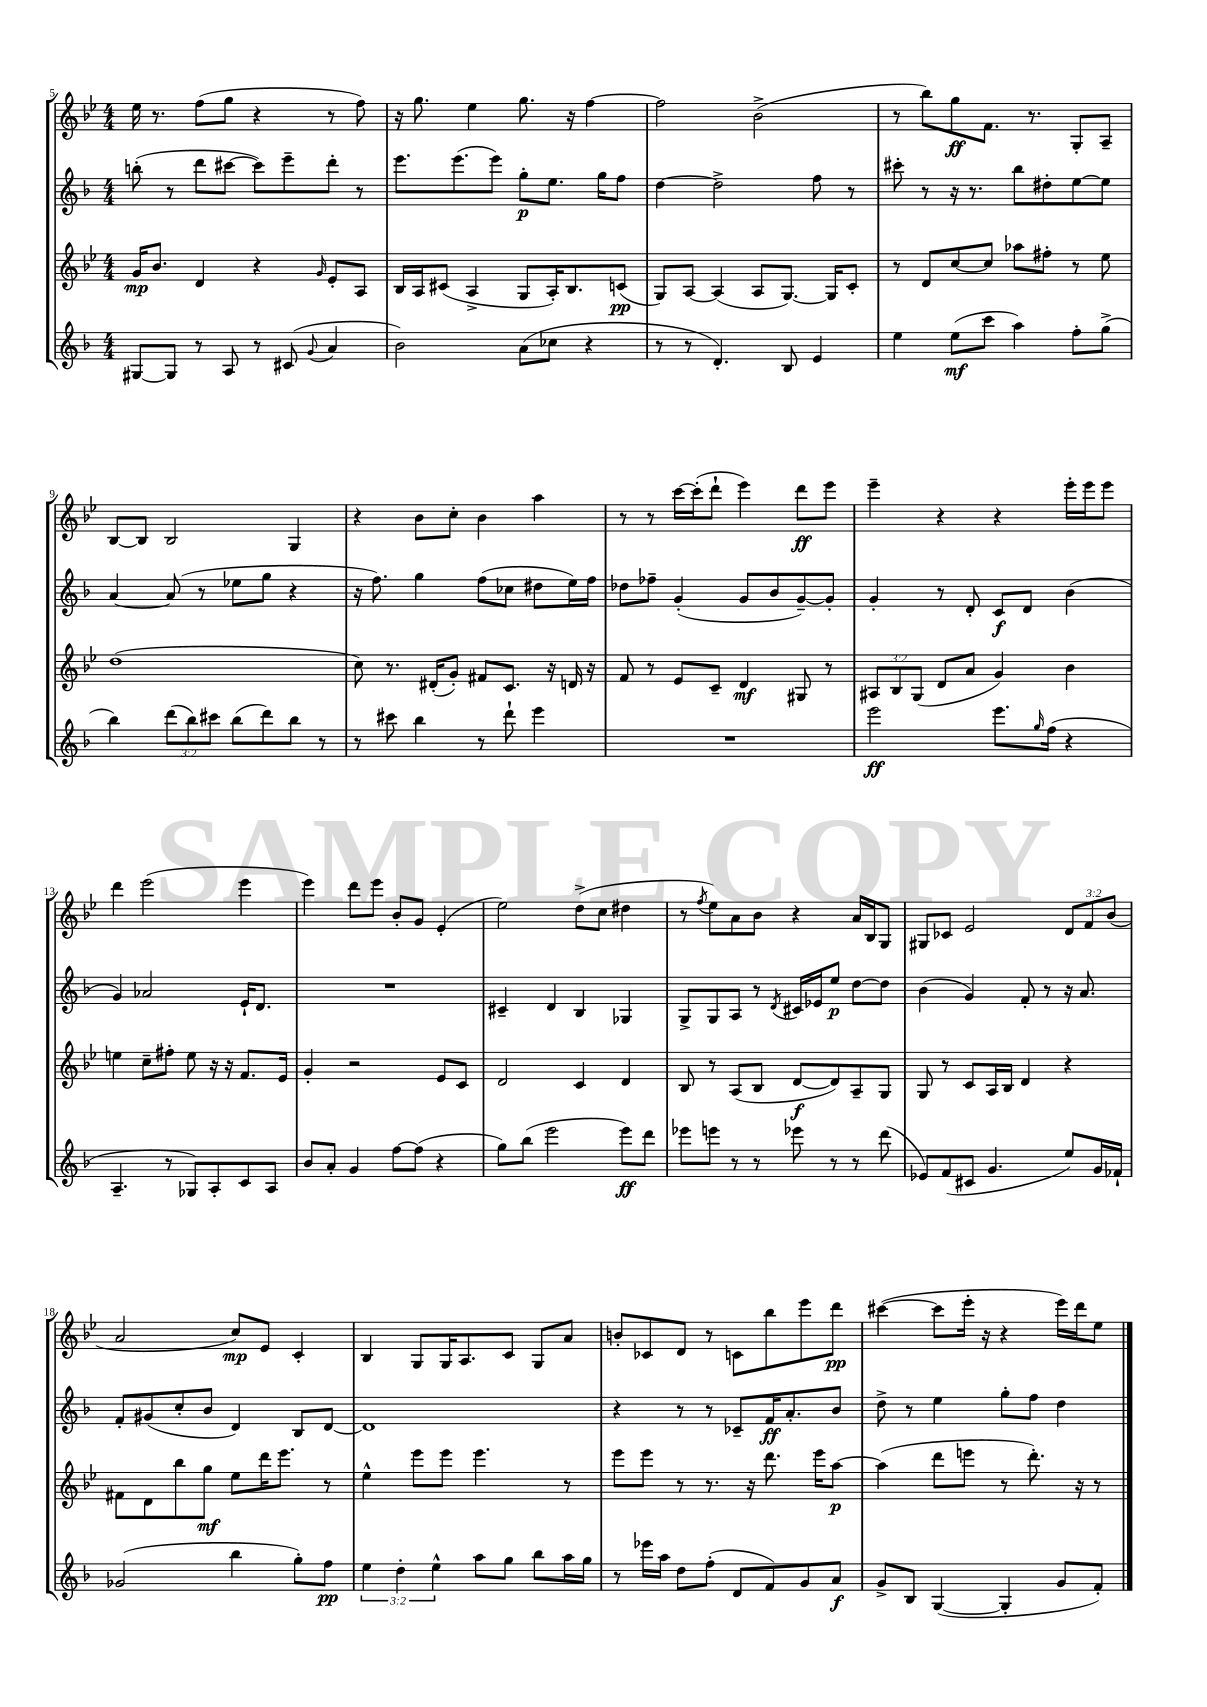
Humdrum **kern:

**kern	**dynam	**kern	**dynam	**kern	**dynam	**kern	**dynam
*part4	*part4	*part3	*part3	*part2	*part2	*part1	*part1
*staff4	*staff4	*staff3	*staff3	*staff2	*staff2	*staff1	*staff1
*clefG2	*	*clefG2	*	*clefG2	*	*clefG2	*
*k[b-]	*	*k[b-e-]	*	*k[b-]	*	*k[b-e-]	*
*M4/4	*	*M4/4	*	*M4/4	*	*M4/4	*
=5	=5	=5	=5	=5	=5	=5	=5
[8G#X/L	.	16g/KL	mp	(8bbn'\	.	16ee-\	.
.	.	8.b-/J	.	.	.	8.r	.
8G#/J]	.	.	.	8r	.	.	.
8r	.	4d/	.	8ddd\L	.	(8ff\L	.
8A/	.	.	.	[8ccc#X\J	.	8gg\J	.
8r	.	4r	.	8ccc#\L])	.	4r	.
(8c#X/	.	.	.	8eee~\	.	.	.
8qqg/	.	16qqg/	.	.	.	.	.
4a/	.	8e-'/L	.	8ddd'\J	.	8r	.
.	.	8A/J	.	8r	.	8ff\)	.
=6	=6	=6	=6	=6	=6	=6	=6
2b-\)	.	16B-/LL	.	8.eee\L	.	16r	.
.	.	16A/J	.	.	.	8.gg\	.
.	.	(8c#X/J	.	.	.	.	.
.	.	.	.	(8.eee\	.	.	.
.	.	4A^/	.	.	.	4ee-\	.
.	.	.	.	8eee\J)	.	.	.
(8a\L	.	8G/L	.	8gg'\L	p	8.gg\	.
8cc-X\J	.	16A'/K)	.	8.ee\J	.	.	.
.	.	8.B-/	.	.	.	16r	.
4r	.	.	.	.	.	[4ff\	.
.	.	.	.	16gg\KL	.	.	.
.	.	(8cn/J	pp	8ff\J	.	.	.
=7	=7	=7	=7	=7	=7	=7	=7
8r	.	8G/L)	.	[4dd\	.	2ff\]	.
8r	.	[8A/J	.	.	.	.	.
4.d'/)	.	(4A/]	.	2dd^\]	.	.	.
.	.	8A/L	.	.	.	(2b-^\	.
8B-/	.	[8.G/J)	.	.	.	.	.
4e/	.	.	.	8ff\	.	.	.
.	.	16G/KL]	.	.	.	.	.
.	.	8c'/J	.	8r	.	.	.
=8	=8	=8	=8	=8	=8	=8	=8
4ee\	.	8r	.	8ccc#X'\	.	8r	.
.	.	8d/L	.	8r	.	8bb-\L)	.
(8ee\L	mf	[8cc/	.	16r	.	8gg\	ff
.	.	.	.	8.r	.	.	.
8ccc\J	.	8cc/J]	.	.	.	8.f\J	.
4aa\)	.	8aa-X\L	.	8bb-\L	.	.	.
.	.	.	.	.	.	8.r	.
.	.	8ff#X'\J	.	8dd#X'\	.	.	.
8ff'\L	.	8r	.	[8ee\	.	8G'/L	.
(8gg^\J	.	8ee-\	.	8ee\J]	.	8A~/J	.
!!LO:LB:g=z
=9	=9	=9	=9	=9	=9	=9	=9
4bb-\)	.	(1dd	.	[4a/	.	[8B-/L	.
.	.	.	.	.	.	8B-/J]	.
(12ddd\L	.	.	.	(8a/]	.	2B-/	.
12bb-\)	.	.	.	.	.	.	.
.	.	.	.	8r	.	.	.
12ccc#X\J	.	.	.	.	.	.	.
(8bb-\L	.	.	.	8ee-X\L	.	.	.
8ddd\)	.	.	.	8gg\J	.	.	.
8bb-\J	.	.	.	4r	.	4G/	.
8r	.	.	.	.	.	.	.
=10	=10	=10	=10	=10	=10	=10	=10
8r	.	8cc\)	.	16r	.	4r	.
.	.	.	.	8.ff\)	.	.	.
8ccc#X\	.	8.r	.	.	.	.	.
4bb-\	.	.	.	4gg\	.	8b-\L	.
.	.	(16d#X'/KL	.	.	.	.	.
.	.	8g'/J)	.	.	.	8cc'\J	.
8r	.	8f#X/L	.	(8ff\L	.	4b-\	.
8ddd`\	.	8.c/J	.	8cc-X\J	.	.	.
4eee\	.	.	.	8dd#X\L	.	4aa\	.
.	.	16r	.	.	.	.	.
.	.	16dn/	.	16ee\L)	.	.	.
.	.	16r	.	16ff\JJ	.	.	.
=11	=11	=11	=11	=11	=11	=11	=11
1r	.	8f/	.	8dd-X\L	.	8r	.
.	.	8r	.	8ff-X~\J	.	8r	.
.	.	8e-/L	.	(4g'/	.	[16ccc\LL	.
.	.	.	.	.	.	(16ccc'\J]	.
.	.	8c~/J	.	.	.	8ddd`\J	.
.	.	4d/	mf	8g/L	.	4eee-\)	.
.	.	.	.	8b-/	.	.	.
.	.	8G#X/	.	[8g~/)	.	8ddd\L	ff
.	.	8r	.	8g'/J]	.	8eee-\J	.
=12	=12	=12	=12	=12	=12	=12	=12
2eee\	ff	12A#X/L	.	4g'/	.	4eee-~\	.
.	.	12B-/	.	.	.	.	.
.	.	(12G/J	.	.	.	.	.
.	.	8d/L	.	8r	.	4r	.
.	.	8a/J	.	8d'/	.	.	.
8.eee\L	.	4g/)	.	8c/L	f	4r	.
.	.	.	.	8d/J	.	.	.
16qqgg/	.	.	.	.	.	.	.
(16ff\Jk	.	.	.	.	.	.	.
4r	.	4b-\	.	(4b-\	.	16eee-'\LL	.
.	.	.	.	.	.	16eee-\J	.
.	.	.	.	.	.	8eee-\J	.
!!LO:LB:g=z
=13	=13	=13	=13	=13	=13	=13	=13
4.A~/	.	4een\	.	4g/)	.	4ddd\	.
.	.	8cc~\L	.	2a-X/	.	(2eee-\	.
8r	.	8ff#X'\J	.	.	.	.	.
8G-X/L)	.	8ee\	.	.	.	.	.
8A'/	.	16r	.	.	.	.	.
.	.	16r	.	.	.	.	.
8c/	.	8.f/L	.	16e`/KL	.	4eee-\	.
.	.	.	.	8.d/J	.	.	.
8A/J	.	.	.	.	.	.	.
.	.	16e-/Jk	.	.	.	.	.
=14	=14	=14	=14	=14	=14	=14	=14
8b-/L	.	4g'/	.	1r	.	4eee-\)	.
8a'/J	.	.	.	.	.	.	.
4g/	.	2r	.	.	.	8ddd\L	.
.	.	.	.	.	.	8eee-\J	.
[8ff\L	.	.	.	.	.	8b-'/L	.
(8ff\J]	.	.	.	.	.	8g/J	.
4r	.	8e-/L	.	.	.	(4e-'/	.
.	.	8c/J	.	.	.	.	.
=15	=15	=15	=15	=15	=15	=15	=15
8gg\L)	.	2d/	.	4c#X~/	.	2ee-\)	.
(8bb-\J	.	.	.	.	.	.	.
2eee\	.	.	.	4d/	.	.	.
.	.	4c/	.	4B-/	.	(8dd^\L	.
.	.	.	.	.	.	8cc\J	.
8eee\L)	ff	4d/	.	4G-X/	.	4dd#X\	.
8ddd\J	.	.	.	.	.	.	.
=16	=16	=16	=16	=16	=16	=16	=16
8eee-X\L	.	8B-/	.	8G^/L	.	8r	.
.	.	.	.	.	.	8qff/	.
8eeen\J	.	8r	.	8G/	.	8ee-\L)	.
8r	.	(8A/L	.	8A/J	.	8a\	.
8r	.	8B-/J	.	8r	.	8b-\J	.
.	.	.	.	8qd/	.	.	.
8eee-X\	.	[8d/L	f	16c#X/LL	.	4r	.
.	.	.	.	16e-X/J	.	.	.
8r	.	8d/])	.	8ee/J	p	.	.
8r	.	8A~/	.	[8dd\L	.	16a/LL	.
.	.	.	.	.	.	16B-/J	.
(8ddd\	.	8G/J	.	8dd\J]	.	8G/J	.
=17	=17	=17	=17	=17	=17	=17	=17
8e-X/L)	.	8G/	.	(4b-\	.	8G#X/L	.
(8f/	.	8r	.	.	.	8c-X/J	.
8c#X/J	.	8c/L	.	4g/)	.	2e-/	.
4.g/	.	16A/L	.	.	.	.	.
.	.	16B-/JJ	.	.	.	.	.
.	.	4d/	.	8f'/	.	.	.
.	.	.	.	8r	.	.	.
8ee/L)	.	4r	.	16r	.	12d/L	.
.	.	.	.	8.a/	.	.	.
.	.	.	.	.	.	12f/	.
16g/L	.	.	.	.	.	.	.
.	.	.	.	.	.	(12b-/J	.
16f-X`/JJ	.	.	.	.	.	.	.
!!LO:LB:g=z
=18	=18	=18	=18	=18	=18	=18	=18
(2g-X/	.	8f#X\L	.	8f'/L	.	2a/	.
.	.	8d\	.	(8g#X/	.	.	.
.	.	8bb-\	.	8cc'/	.	.	.
.	.	8gg\J	mf	8b-/J	.	.	.
4bb-\	.	8ee-\L	.	4d/)	.	8cc/L)	mp
.	.	16ddd\K	.	.	.	8e-/J	.
.	.	8.eee-\J	.	.	.	.	.
8gg'\L)	.	.	.	8B-/L	.	4c'/	.
8ff\J	pp	8r	.	[8d/J	.	.	.
=19	=19	=19	=19	=19	=19	=19	=19
6ee\	.	4ee-^^\	.	1d]	.	4B-/	.
6dd'\	.	.	.	.	.	.	.
.	.	8eee-\L	.	.	.	8G/L	.
6ee^^\	.	.	.	.	.	.	.
.	.	8eee-\J	.	.	.	16G/K	.
.	.	.	.	.	.	8.A/	.
8aa\L	.	4.eee-\	.	.	.	.	.
8gg\J	.	.	.	.	.	8c/J	.
8bb-\L	.	.	.	.	.	8G/L	.
16aa\L	.	8r	.	.	.	8a/J	.
16gg\JJ	.	.	.	.	.	.	.
=20	=20	=20	=20	=20	=20	=20	=20
8r	.	8eee-\L	.	4r	.	8bn'/L	.
16eee-X\LL	.	8eee-\J	.	.	.	8c-X/	.
16aa\JJ	.	.	.	.	.	.	.
8dd\L	.	8r	.	8r	.	8d/J	.
(8ff'\J	.	8.r	.	8r	.	8r	.
8d/L	.	.	.	8c-X~/L	.	8cn\L	.
.	.	16r	.	.	.	.	.
8f/)	.	8.ddd\	.	16f/K	ff	8bb-\	.
.	.	.	.	8.a'/	.	.	.
8g/	.	.	.	.	.	8eee-\	.
.	.	16eee-\KL	.	.	.	.	.
8a/J	f	[8aa\J	p	8b-/J	.	8ddd\J	pp
=21	=21	=21	=21	=21	=21	=21	=21
8g^/L	.	(4aa\]	.	8dd^\	.	([4ccc#X\	.
8B-/J	.	.	.	8r	.	.	.
([4G/	.	8ddd\L	.	4ee\	.	8ccc#\L]	.
.	.	8eeen\J	.	.	.	16eee-'\Jk	.
.	.	.	.	.	.	16r	.
4G'/]	.	8r	.	8gg'\L	.	4r	.
.	.	8.ddd'\)	.	8ff\J	.	.	.
8g/L	.	.	.	4dd\	.	16eee-\LL)	.
.	.	16r	.	.	.	16ddd\J	.
8f'/J)	.	8r	.	.	.	8ee-\J	.
==	==	==	==	==	==	==	==
*-	*-	*-	*-	*-	*-	*-	*-
